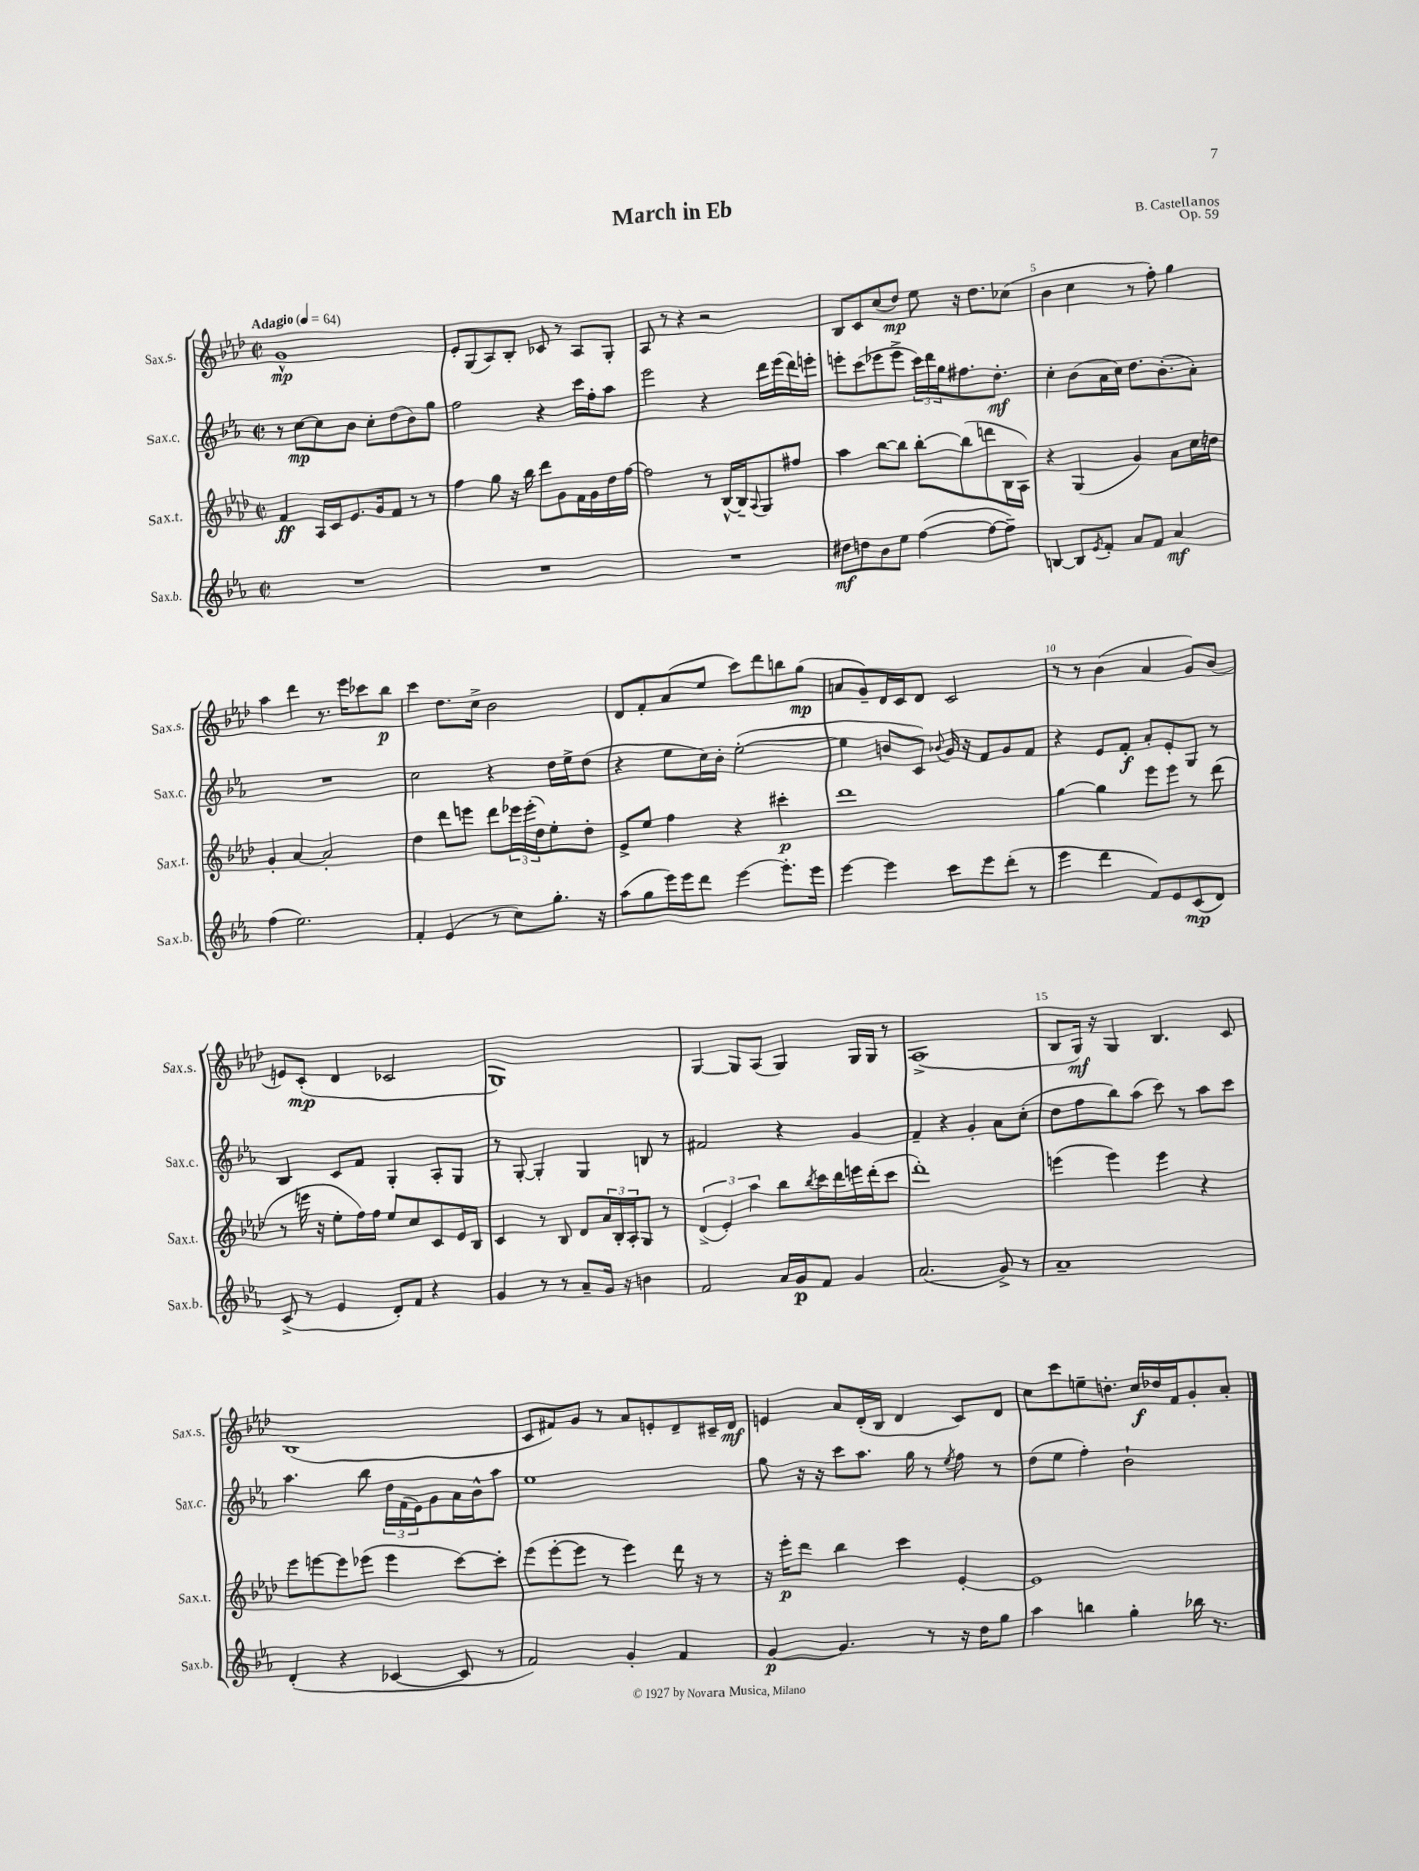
\header { title = "March in Eb" composer = "B. Castellanos" opus = "Op. 59" }
<<
\new StaffGroup <<
\new Staff = "s0" \with { instrumentName = "Sax.s." shortInstrumentName = "Sax.s." } {
    \clef treble \key aes \major \defaultTimeSignature \time 2/2 \tempo "Adagio" 4 = 64
    g'1-^\mp |
    ees'8-. g8( aes8) bes8-. ces'8 r8 aes8 g8-. |
    aes8 r8 r4 r2 |
    bes8 c'8 c''8( des''8\mp) ees''8 r16 des''8. ces''8( |
    bes'4 c''4 r8 f''8-.) g''4 |
    aes''4 des'''4 r8. ees'''16 ces'''8 bes''8\p |
    c'''4 des''8. c''16-> bes'2 |
    des'8 f'8-. aes'8( ees''8 c'''8) des'''8 b''8 g''8\mp( |
    a'8 g'8--) des'16 c'16 des'8 c'2 |
    r8 r8 bes'4( aes'4 g'8) bes'8( |
    e'8) c'8-.\mp( des'4 ces'2 |
    g1) |
    g4~ g8 aes8( g4) g16 g16 r8 |
    aes1->( |
    bes8 g16\mf) r16 g4 bes4. c'8 |
    bes1( |
    c'8 fis'8) g'8 r8 aes'8 e'8-. des'8-- cis'16-- des'16\mf |
    e'4 aes'8 des'16-.( bes16 des'4 c'8) des'8 |
    c''8 c'''8 e''8-- d''8.-. c''16\f des''16 f'16 g'8-. aes'8-. \bar "|." |
}
\new Staff = "s1" \with { instrumentName = "Sax.c." shortInstrumentName = "Sax.c." } {
    \clef treble \key ees \major \defaultTimeSignature \time 2/2
    r8 c''8~\mp c''8 bes'8 c''8-. d''8( bes'8) g''8 |
    f''2 r4 c'''16 f''16-. aes''8 |
    ees'''2 r4 d'''16 ees'''16( d'''16) e'''16-. |
    e'''8-. c'''8( ees'''8 ees'''8-> \tuplet 3/2 { c'''16) d'''16 g''16 } fis''8. d''8.-.\mf |
    c''4-. bes'8( aes'16 c''16) d''8. bes'8.-.( aes'8-.) |
    R1 |
    c''2 r4 d''16 ees''16-> d''8( |
    r4 ees''8 c''16) bes'16-. ees''2~-.( |
    ees''4 b'8 c'8) \appoggiatura { bes'8 } g'16 r16 f'8 g'8 f'8 |
    r4 ees'8 f'8-.\f aes'8-. ees'8-. g8 r8 |
    bes4 c'8 f'8 g4-. aes8-. g8 |
    r8 g8~-. g4-. g4 b8 r8 |
    fis'2 r4 g'4 |
    f'4-- r4 g'4-. aes'8 c''8-.( |
    d''8 f''8 bes''8) aes''8( c'''8) r8 aes''8 c'''8 |
    aes''4. bes''8 \tuplet 3/2 { d''16 f'16( ees'16) } g'8 aes'16 bes'16-^ aes''8 |
    ees''1 |
    g''8 r16 r16 c'''8 aes''8. g''16 r8 \acciaccatura { ees''8 } f''8 r8 |
    d''8( ees''8 f''4-.) bes'2-! \bar "|." |
}
\new Staff = "s2" \with { instrumentName = "Sax.t." shortInstrumentName = "Sax.t." } {
    \clef treble \key aes \major \defaultTimeSignature \time 2/2
    f'4\ff aes16 c'16 ees'8. g'16 f'8 r8 r8 |
    f''4 g''8 r16 bes''16 des'''8 g'8 f'16 g'16 des''16 f''16~ |
    f''2 r8 bes16~-^ bes16-- \appoggiatura { aes8 } g8 fis''8 |
    aes''4 bes''8~ bes''8 bes''8~-. bes''8( d'''8 bes16 aes16) |
    r4 g4( g'4) aes'8 c''16 d''16 |
    g'4-. aes'4~ aes'2-. |
    des''4 des'''8 e'''8 des'''8 \tuplet 3/2 { ees'''16 ees'''16-.( des''16) } ees''8-. des''8-. |
    ees'8-> ees''8 f''4 r4 cis'''4-.\p |
    des'''1 |
    g''4~ g''4 ees'''8 ees'''8 r8 des'''8( |
    r8 e'''16 r16 ees''8-. f''16) f''16 ees''8 c''8 c'8 ees'16 bes16 |
    c'4 r8 bes8 des'8 \tuplet 3/2 { aes'16 bes16-. aes16-. } g8 r8 |
    \tuplet 3/2 { des'4->( ees'4-.) aes''4 } bes''8 \acciaccatura { bes''8 } c'''16 des'''16 e'''16 des'''16-.( c'''8 |
    des'''1-.) |
    e'''4( e'''4) e'''4 r4 |
    ees'''8 e'''8~ e'''8 ees'''8( ees'''4 c'''8~) c'''8-. |
    ees'''8( ees'''8~-. ees'''8 r8 ees'''4) des'''16 r16 r8 |
    r16 ees'''16-.\p des'''8 bes''4 c'''4 ees'4~-. |
    ees'1 \bar "|." |
}
\new Staff = "s3" \with { instrumentName = "Sax.b." shortInstrumentName = "Sax.b." } {
    \clef treble \key ees \major \defaultTimeSignature \time 2/2
    R1 |
    R1 |
    R1 |
    dis''8\mf d''8 bes'8 ees''8 f''4~( f''8~ f''8--) |
    b4~ b8 \acciaccatura { ees'8 } f'8-. aes'8 f'8 aes'4\mf |
    f''4( ees''2.) |
    f'4-. ees'4( r8 c''8) g''8.-. r16 |
    aes''8( g''8 ees'''16) ees'''16 d'''8 ees'''4~ ees'''8.-. ees'''16 |
    ees'''4~ ees'''4 c'''8 ees'''8 d'''8-.( r8 |
    ees'''4 d'''4 f'8) ees'8 c'8\mp( d'8) |
    c'8->( r8 ees'4 d'8-.) f'8 r4 |
    g'4 r8 r8 aes'8-- g'16 r16 b'4 |
    f'2 aes'16 g'16\p f'8 g'4 |
    aes'2.( g'8->) r8 |
    aes'1-- |
    d'4-.( r4 ces'4~ ces'8 r8 |
    f'2) g'4-. f'4 |
    g'4~\p g'4. r8 r16 d''16 g''8 |
    aes''4 b''4 g''4-. bes''16 r8. \bar "|." |
}
>>
>>
\layout { \context { \Score \override BarNumber.break-visibility = ##(#f #t #t) barNumberVisibility = #(every-nth-bar-number-visible 5) } }
